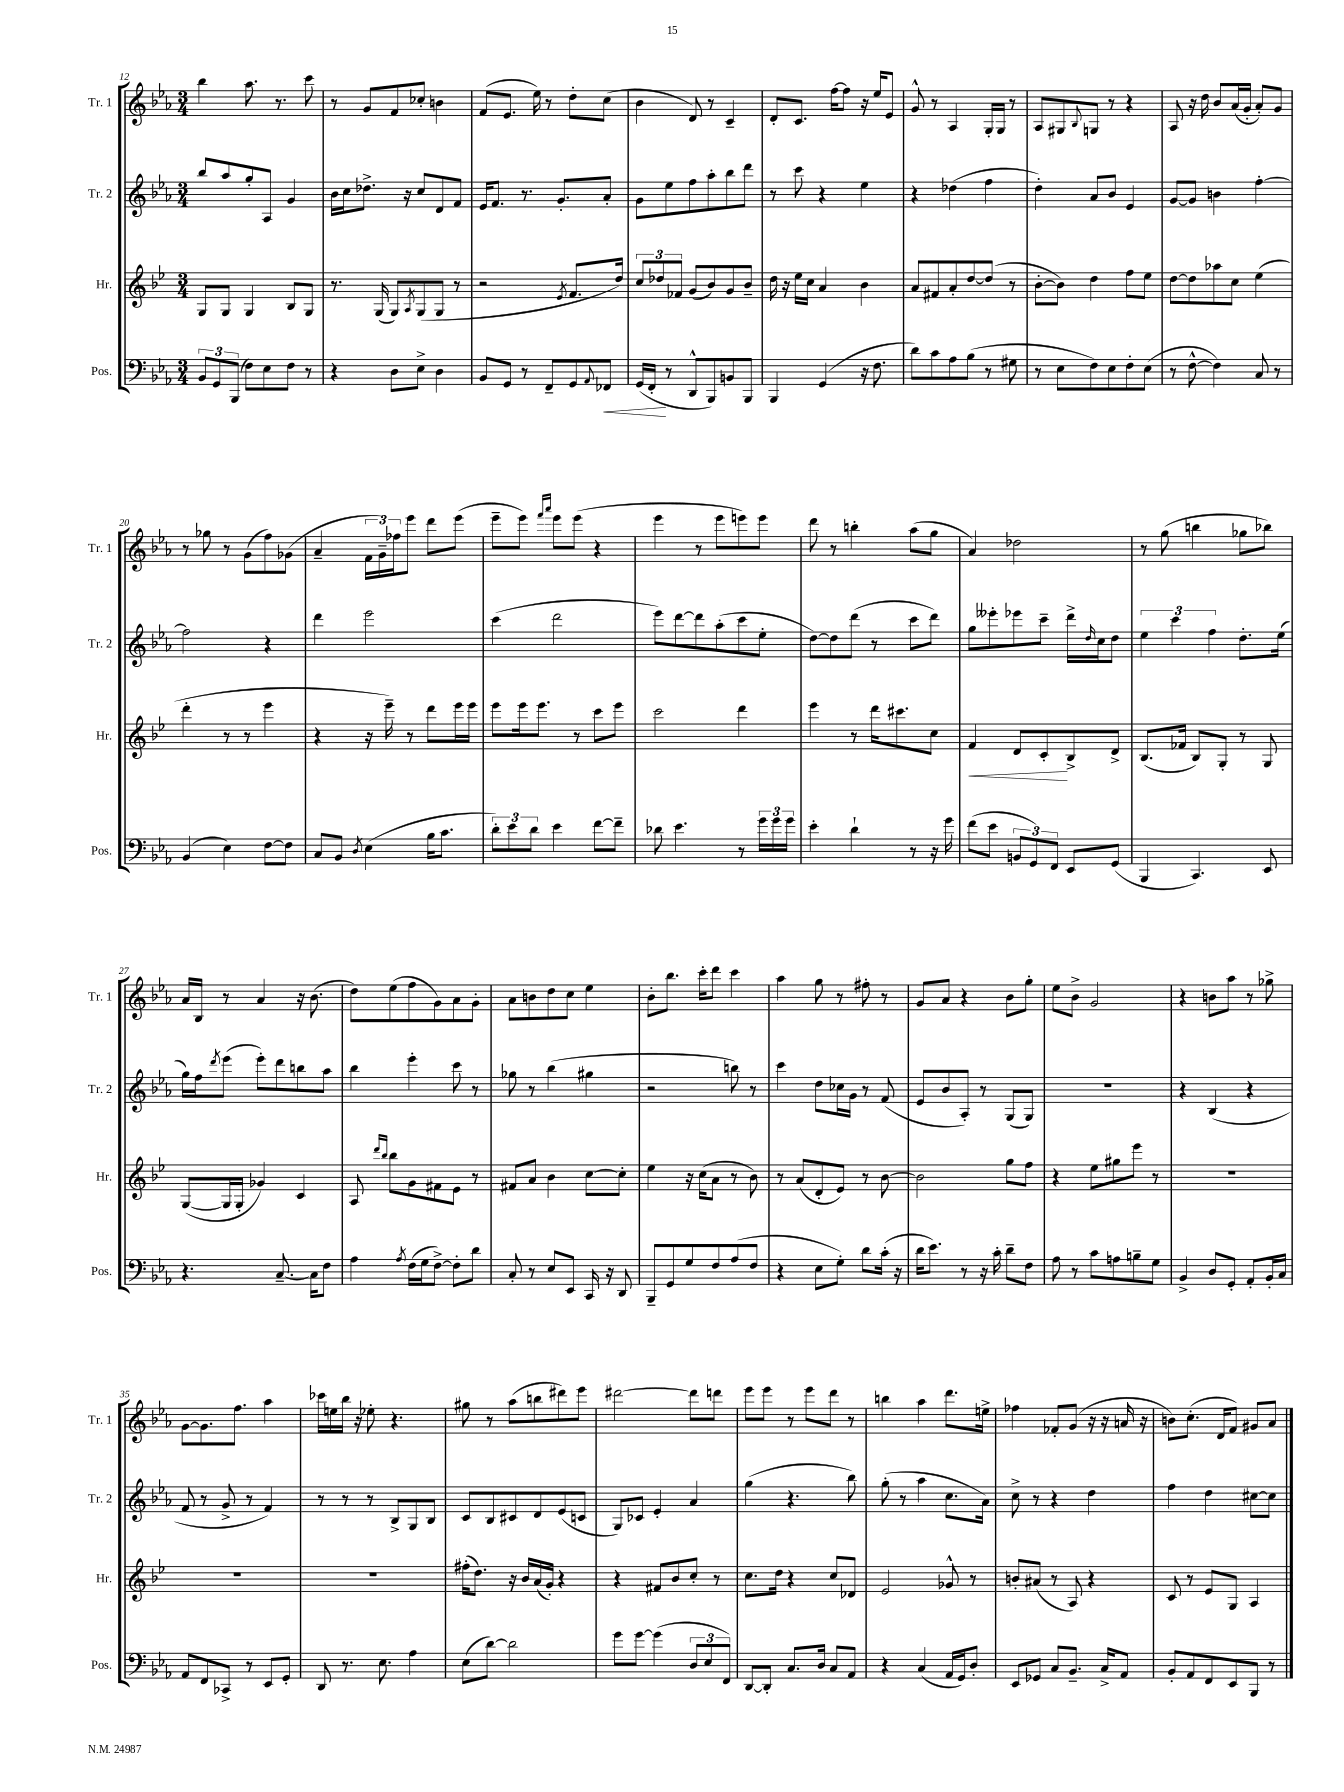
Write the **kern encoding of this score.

**kern	**kern	**kern	**kern
*staff4	*staff3	*staff2	*staff1
*clefF4	*clefG2	*clefG2	*clefG2
*k[b-e-a-]	*k[b-e-]	*k[b-e-a-]	*k[b-e-a-]
*M3/4	*M3/4	*M3/4	*M3/4
12BB-/L	8G/L	8bb-/L	4bb-\
12GG/	.	.	.
.	8G/J	8aa-/	.
(12BBB-/J	.	.	.
8F\L)	4G/	8gg'/	8.aa-\
8E-\	.	8A-/J	.
.	.	.	8.r
8F\J	8B-/L	4g/	.
8r	8G/J	.	8ccc\
=	=	=	=
4r	8.r	16b-\LL	8r
.	.	16cc\J	.
.	.	8.dd-^\J	8g/L
.	(16G/	.	.
8D\L	8G/L)	.	8f/
.	.	16r	.
.	8qA/	.	.
8E-^\J	(8G/	8cc/L	8cc-'/J
4D\	8G/J	8d/	4b\
.	8r	8f/J	.
=	=	=	=
8BB-/L	2r	16e-/LK	(8f/L
.	.	8.f/J	.
8GG/J	.	.	8.e-/J
8r	.	8.r	.
.	.	.	16ee-\)
8FF~/L	.	.	8r
.	.	8.g'/L	.
.	8qe-/	.	.
8GG/	8.f/L	.	8dd'\L
8qqAA-/	.	.	.
8FF-/J	.	8a-'/J	(8cc\J
.	16dd/Jk)	.	.
=	=	=	=
(16GG/LL	12cc/L	8g\L	4b-\
16FF'/JJ	.	.	.
.	12dd-/	.	.
8r	.	8ee-\	.
.	12f-/J	.	.
8DD^^/L	(8g/L	8ff\	8d/)
8BBB-/)	8b-/)	8aa-'\	8r
8BB/	8g/	8bb-\	4c~/
8BBB-/J	8b-~/J	8ddd\J	.
=	=	=	=
4BBB-/	16dd\	8r	8d'/L
.	16r	.	.
.	16ee-\LL	8ccc\	8.c/J
.	16cc\JJ	.	.
(4GG/	4a/	4r	.
.	.	.	[16ff\LK
.	.	.	8ff\]J
16r	4b-\	4ee-\	16r
8.F\	.	.	16ee-/LK
.	.	.	8e-/J
=	=	=	=
8d\L)	8a/L	4r	8g^^/
8c\	8f#/	.	8r
8A-\	8a'/	(4dd-\	4A-/
(8B-\J	[8dd/	.	.
8r	(8dd/]J	4ff\	16G'/LL
.	.	.	16G/JJ
8G#\	8r	.	8r
=	=	=	=
8r	[8b-'\L	4dd'\)	8A-/L
8E-\L	8b-\]J)	.	8G#/
.	.	.	8qqB-/
8F\)	4dd\	8a-/L	8G/J
8E-\	.	8b-/J	8r
8F'\	8ff\L	4e-/	4r
(8E-\J	8ee-\J	.	.
=	=	=	=
8r	[8dd\L	[8g/L	8A-/
[8F^^\	8dd\]	8g/]J	16r
.	.	.	16dd\
4F\])	8aa-\	4b\	8b-/L
.	8cc\J	.	(16a-/L
.	.	.	16g'/JJ
8C/	(4ee-\	[4ff'\	8a-'/L)
8r	.	.	8g/J
=	=	=	=
(4BB-/	4ddd'\	2ff\]	8r
.	.	.	8gg-\
4E-\)	8r	.	8r
.	8r	.	(8g\L
[8F\L	4eee-\	4r	8ff\)
8F\]J	.	.	(8g-\J
=	=	=	=
8C/L	4r	4ddd\	4a-~/
8BB-/J	.	.	.
8qD/	.	.	.
(4E-\	16r	2eee-\	24f\LL
.	.	.	24g~\)
.	16eee-~\)	.	.
.	.	.	24ff-\J
.	8r	.	8eee-\J
16B-\LK	8ddd\L	.	8ddd\L
8.c\J	.	.	.
.	16eee-\L	.	(8eee-\J
.	16eee-\JJ	.	.
=	=	=	=
12d'\L)	8eee-\L	(4ccc\	8eee-~\L
12e-\	.	.	.
.	16eee-\k	.	8eee-\J)
12d\J	.	.	.
.	8.eee-\J	.	.
.	.	.	16qqfff/LL
.	.	.	16qqaaa-/JJ
4e-\	.	2ddd\	8eee-\L
.	8r	.	(8eee-\J
[8f\L	8ccc\L	.	4r
8f~\]J	8eee-\J	.	.
=	=	=	=
8d-\	2ccc\	8eee-\L)	4eee-\
4.e-\	.	[8ddd\	.
.	.	8ddd\]	8r
.	.	(8aa-'\	8eee-\L
8r	4ddd\	8ccc\	8eee\)
24g\LL	.	8ee-'\J	8eee\J
24g\	.	.	.
24g\JJ	.	.	.
=	=	=	=
4e-'\	4eee-\	[8dd\L)	8ddd\
.	.	8dd\]	8r
4d`\	8r	(8ddd\J	4bb'\
.	16ddd\LK	8r	.
.	8.ccc#\	.	.
8r	.	8ccc\L	(8aa-\L
16r	8cc\J	8ddd\J)	8gg\J
16g\	.	.	.
=	=	=	=
(8f\L	4f/	8gg\L	4a-/)
8e-\J	.	8eee--'\	.
12BB/L	8d/L	8eee-\	2dd-\
12GG/)	.	.	.
.	8c'/	8ccc~\J	.
12FF/J	.	.	.
8EE-/L	8B-^/	16ddd^\LL	.
.	.	16qqdd/	.
.	.	16cc\J	.
(8GG/J	8d^/J	8dd\J	.
=	=	=	=
4BBB-/	(8.B-/L	6ee-\	8r
.	.	.	(8gg\
.	.	6ccc\	.
.	16f-/Jk	.	.
4.CC/)	8B-/L)	.	4bb\
.	.	6ff\	.
.	8G'/J	.	.
.	8r	8.dd'\L	8gg-\L
8EE-/	8G/	.	8bb-\J)
.	.	(16ee-\Jk	.
=	=	=	=
4.r	([8G/L	16gg\LL)	16a-/LL
.	.	16ff\J	16B-/JJ
.	.	8qddd/	.
.	16G/]L	(8eee-\J	8r
.	16G'/JJ	.	.
.	4g-/)	8eee-'\L)	4a-/
[8.C~/	.	8ddd\	.
.	4c/	8bb\	16r
16C\]LK	.	.	(8.b-\
8F\J	.	8aa-\J	.
=	=	=	=
4A-\	8A/	4bb-\	8dd\L)
.	16qqddd/LL	.	.
.	16qqbb-/JJ	.	.
.	8bb-\L	.	(8ee-\
8qA-/	.	.	.
(16F\LL	8g\	4eee-'\	8ff\
16G\J	.	.	.
[8F^\J)	8f#\	.	8g\)
8F'\]L	8e-\J	8ccc\	8a-\
8d\J	8r	8r	8g'\J
=	=	=	=
8C'/	8f#/L	8gg-\	8a-\L
8r	8a/J	8r	8b\
8E-/L	4b-\	(4bb-\	8dd\
8EE-/J	.	.	8cc\J
16CC/	[8cc\L	4gg#\	4ee-\
16r	.	.	.
8DD/	8cc'\]J	.	.
=	=	=	=
8BBB-~/L	4ee-\	2r	8b-'\L
8GG/	.	.	8.bb-\J
8G/	16r	.	.
.	(16cc\LK	.	16ccc'\LK
8F/	8a\J	.	8ddd\J
(8A-/	8r	8bb\)	4ccc\
8F/J	8b-\)	8r	.
=	=	=	=
4r	8r	4ccc\	4aa-\
.	(8a/L	.	.
8E-\L	8d'/	8dd\L	8gg\
8G'\J)	8e-/J)	16cc-\L	8r
.	.	16g\JJ	.
8d\L	8r	8r	8ff#'\
(16c'\Jk	[8b-\	(8f/	8r
16r	.	.	.
=	=	=	=
16d\LK	2b-\]	8e-/L	8g/L
8.e-\J)	.	.	.
.	.	8b-/	8a-/J
8r	.	8A-'/J)	4r
16r	.	8r	.
16c'\	.	.	.
8d~\L	8gg\L	(8G/L	8b-\L
8F\J	8ff\J	8G/J)	8gg'\J
=	=	=	=
8A-\	4r	2.r	8ee-\L
8r	.	.	8b-^\J
8c\L	8ee-\L	.	2g/
8A\	8gg#\	.	.
8B~\	8eee-\J	.	.
8G\J	8r	.	.
=	=	=	=
4BB-^/	2.r	4r	4r
8D/L	.	(4B-/	8b\L
8GG'/J	.	.	8aa-\J
8AA-'/L	.	4r	8r
16BB-'/L	.	.	8gg-^\
16C/JJ	.	.	.
=	=	=	=
8AA-/L	2.r	8f/	[8g\L
8FF/	.	8r	8.g\]
8CC-^/J	.	8g^/	.
.	.	.	8.ff\J
8r	.	8r	.
8EE-/L	.	4f/)	4aa-\
8GG'/J	.	.	.
=	=	=	=
8DD/	2.r	8r	16ccc-\LL
.	.	.	16ee\
8.r	.	8r	16bb-\JJ
.	.	.	16r
.	.	8r	8ee-'\
8.E-\	.	.	.
.	.	8B-^/L	4.r
4A-\	.	8G/	.
.	.	8B-/J	.
=	=	=	=
(8E-\L	(16ff#'\LK	8c/L	8gg#\
.	8.dd\J)	.	.
[8d\J)	.	8B-/	8r
2d\]	16r	8c#/	(8aa-\L
.	16b-/LL	.	.
.	(16a/	8d/	8bb\
.	16g'/JJ)	.	.
.	4r	(8e-/	8ddd#\)
.	.	8c/J	8eee-\J
=	=	=	=
8g\L	4r	8G/L)	[2ddd#\
[8g\J	.	8c-/J	.
(4g\]	8f#/L	4e-'/	.
.	8b-/	.	.
12D/L	8cc'/J	4a-/	8ddd#\]L
12E-/	.	.	.
.	8r	.	8ddd\J
12FF/J)	.	.	.
=	=	=	=
[8DD/L	8.cc\L	(4gg\	8eee-\L
8DD'/]J	.	.	8eee-\J
.	16dd\Jk	.	.
8.C/L	4r	4.r	8r
.	.	.	8eee-\L
16D/Jk	.	.	.
8C/L	8cc/L	.	8ddd\J
8AA-/J	8d-/J	8bb-\)	8r
=	=	=	=
4r	2e-/	(8gg'\	4bb\
.	.	8r	.
(4C/	.	4aa-\	4aa-\
16AA-/LL	8g-^^/	8.cc\L	8.ddd\L
16GG/J)	.	.	.
8D'/J	8r	.	.
.	.	16a-\Jk)	16ee^\Jk
=	=	=	=
8EE-/L	8b'/L	8cc^\	4ff-\
8GG-/J	(8a#/J	8r	.
8C/L	8r	4r	8f-'/L
8.BB-~/J	8A/)	.	(8g/J
.	4r	4dd\	16r
16C^/LK	.	.	16r
8AA-/J	.	.	16a/
.	.	.	16r
=	=	=	=
8BB-'/L	8c/	4ff\	8b\L)
8AA-/	8r	.	(8.cc'\J
8FF/	8e-/L	4dd\	.
.	.	.	16d/LK
8EE-/	8G/J	.	8f/J)
8BBB-/J	4A/	[8cc#\L	8g#/L
8r	.	8cc#\]J	8a-/J
==	==	==	==
*-	*-	*-	*-
